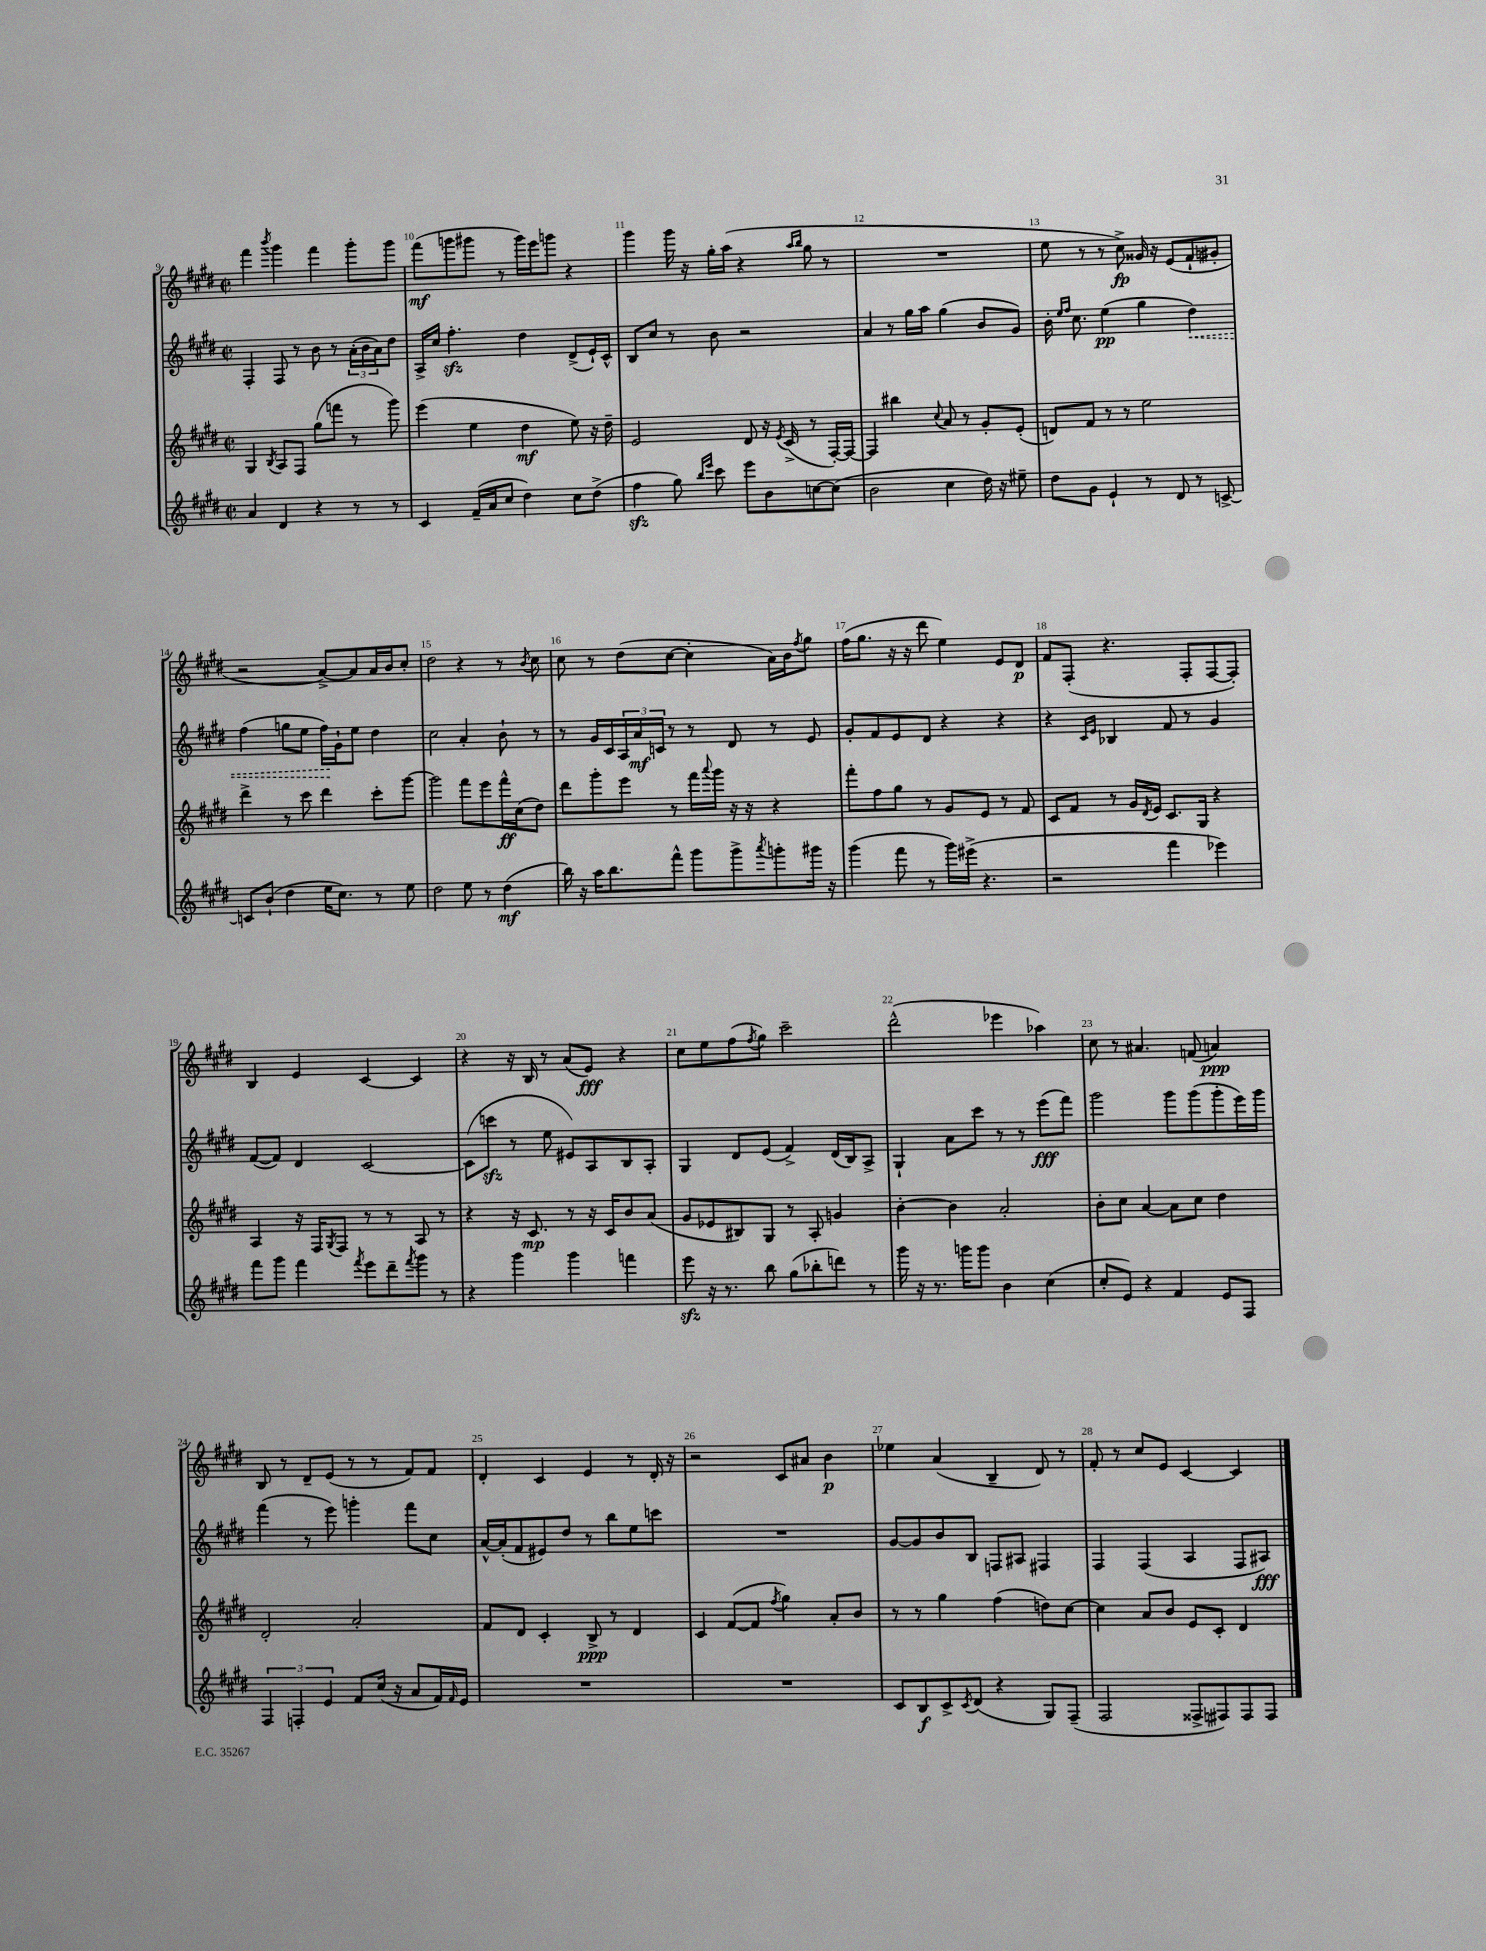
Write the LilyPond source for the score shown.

<<
\new StaffGroup <<
\new Staff = "s0" {
    \clef treble \key e \major \defaultTimeSignature \time 2/2
    fis'''4 \acciaccatura { b'''8 } gis'''4 fis'''4 gis'''8-. gis'''8 |
    fis'''8\mf( g'''8 gis'''8 r8 gis'''16) e'''16 g'''8 r4 |
    gis'''4 gis'''16 r16 gis''16-. a''16( r4 \grace { a''16 b''16 } gis''8 r8 |
    R1 |
    e''8 r8 r8 cis''8->\fp) gisis'16 r16 e'8( fis'8-! gis'8-. |
    r2 a'8~->) a'8 a'16 b'16 cis''8-. |
    dis''2 r4 r8 \acciaccatura { b'8 } cis''8 |
    cis''8 r8 dis''8( cis''8~ cis''4-. a'16) b'16 \acciaccatura { fis''8 } gis''8 |
    fis''16( gis''8. r16 r16 dis'''8 e''4) e'8 dis'8\p |
    fis'8 fis8-.( r4. fis8-. fis8~ fis8-.) |
    b4 e'4 cis'4~ cis'4 |
    r4 r16 b16 r8 a'8( e'8\fff) r4 |
    cis''8 e''8 fis''8( \acciaccatura { fis''8 } gis''8) cis'''2-- |
    dis'''2-^( ees'''4 aes''4) |
    cis''8 r8 ais'4. f'8( a'4\ppp) |
    b8 r8 dis'8-- e'8( r8 r8 fis'8) fis'8 |
    dis'4-. cis'4 e'4 r8 dis'16-. r16 |
    r2 cis'8 ais'8 b'4\p |
    ees''4 a'4( b4-- dis'8) r8 |
    fis'8-. r8 cis''8 e'8 cis'4~ cis'4 \bar "|." |
}
\new Staff = "s1" {
    \clef treble \key e \major \defaultTimeSignature \time 2/2
    fis4-. fis8 r8 b'8 r8 \tuplet 3/2 { a'16-.( b'16 a'16) } dis''8 |
    a16-> cis''16 fis''4.-.\sfz dis''4 dis'8->( e'16-!) cis'16-^ |
    b8 cis''8 r8 b'8 r2 |
    a'4 r8 gis''16 a''16 gis''4( b'8 gis'8) |
    b'16-. \grace { e''16 fis''16 } cis''8. e''4\pp( gis''4 \once \override Hairpin.style = #'dashed-line dis''4\<) |
    fis''4( g''8 e''8 fis''16\!) gis'16-! e''8 dis''4 |
    cis''2 a'4-. b'8-! r8 |
    r8 gis'16 cis'16 \tuplet 3/2 { a16 a'16\mf c'16 } r8 r8 dis'8 r8 e'8 |
    gis'8-. fis'8 e'8 dis'8 r4 r4 |
    r4 \grace { cis'16 e'16 } bes4 fis'8 r8 gis'4 |
    fis'8~( fis'8) dis'4 cis'2~ |
    cis'8( c'''8\sfz r8 e''8 eis'8) a8 b8 a8-. |
    gis4 dis'8 e'8( fis'4->) dis'16( b16) a8-> |
    gis4-! a'8 cis'''8 r8 r8 e'''8\fff( fis'''8) |
    gis'''2 gis'''8 gis'''8( gis'''8-. e'''16) gis'''16 |
    fis'''4( r8 e'''8) g'''4-. fis'''8 cis''8 |
    a'16~-^ a'16-.( fis'8 eis'8) dis''8 r8 b''8 e''8 c'''8 |
    R1 |
    gis'8~ gis'8 b'8 b8 f8 ais8 fis4 |
    fis4 fis4( a4 fis8 ais8\fff) \bar "|." |
}
\new Staff = "s2" {
    \clef treble \key e \major \defaultTimeSignature \time 2/2
    gis4 \acciaccatura { b8 } a8 fis8 gis''8( f'''8 r8 gis'''8) |
    e'''4( e''4 dis''4\mf e''8) r16 dis''16-- |
    e'2 dis'8 r16 \acciaccatura { e'8 } cis'16->( r8 fis16~-.) fis16~ |
    fis4 bis''4 \appoggiatura { cis''8 } a'8 r8 gis'8-. e'8-.( |
    d'8) fis'8 r8 r8 e''2 |
    dis'''4-> r8 cis'''8 dis'''4 cis'''8-. gis'''8~ |
    gis'''2 fis'''8 e'''8 fis'''16-^\ff cis''16( dis''8) |
    dis'''8 gis'''8-. e'''8 r8 fis'''16 \appoggiatura { a'''8 } gis'''16 r16 r16 r4 |
    fis'''8-. fis''8 gis''8 r8 gis'8 e'8 r8 fis'8 |
    cis'8 fis'8 r8 gis'16 \acciaccatura { dis'8 } e'16 cis'8. gis16 r4 |
    a4 r16 fis16 \acciaccatura { gis8 } fis8 r8 r8 a8 r8 |
    r4 r16 cis'8.\mp r8 r16 cis'16 b'8 a'8( |
    gis'8 ees'8 bis8) gis8 r8 a8-. g'4 |
    b'4~-. b'4 a'2-. |
    b'8-. cis''8 a'4~ a'8 cis''8 dis''4 |
    dis'2-. a'2-. |
    fis'8 dis'8 cis'4-. b8->\ppp r8 dis'4 |
    cis'4 fis'8~( fis'8 \acciaccatura { fis''8 } gis''4) a'8-. b'8 |
    r8 r8 gis''4 fis''4( d''8) cis''8~ |
    cis''4 a'8 b'8 e'8 cis'8-. dis'4 \bar "|." |
}
\new Staff = "s3" {
    \clef treble \key e \major \defaultTimeSignature \time 2/2
    a'4 dis'4 r4 r8 r8 |
    cis'4 fis'16--( a'16 cis''8 dis''4) cis''8 dis''8->( |
    fis''4\sfz gis''8) \grace { b''16 e'''16 } cis'''8 e'''8 b'8 c''8~ c''8( |
    b'2 cis''4 dis''16) r16 eis''8-- |
    dis''8 gis'8 e'4-! r8 dis'8 r8 c'8~-> |
    c'8 b'8-!( dis''4 e''16 cis''8.) r8 e''8 |
    dis''2 e''8 r8 dis''4\mf( |
    b''16) r16 a''16 b''8. fis'''8-^ gis'''8 gis'''8-> \acciaccatura { a'''8 } g'''8-. gis'''16 r16 |
    gis'''4( fis'''8 r8 gis'''16) eis'''16->( r4. |
    r2 fis'''4 ees'''4) |
    fis'''8 gis'''8 fis'''4 \acciaccatura { fis'''8 } e'''8 dis'''8-- \acciaccatura { fis'''8 } gis'''8 r8 |
    r4 gis'''4 gis'''4 f'''4 |
    e'''8\sfz r16 r8. b''8 gis''8( bes''8-. d'''8) r8 |
    gis'''16 r16 r8. g'''16 g'''8 b'4 cis''4( |
    cis''8-. e'8) r4 fis'4 e'8 fis8 |
    \tuplet 3/2 { fis4 f4-. e'4 } fis'8 cis''16( r16 a'8 fis'16) \grace { fis'16 } e'16 |
    R1 |
    R1 |
    cis'8 b8\f cis'8-> \acciaccatura { cis'8 } dis'8( r4 gis8) fis8--( |
    fis2 fisis8-> fis8) fis8 fis8 \bar "|." |
}
>>
>>
\layout { \context { \Score currentBarNumber = #9 \override BarNumber.break-visibility = ##(#f #t #t) barNumberVisibility = #all-bar-numbers-visible } }
